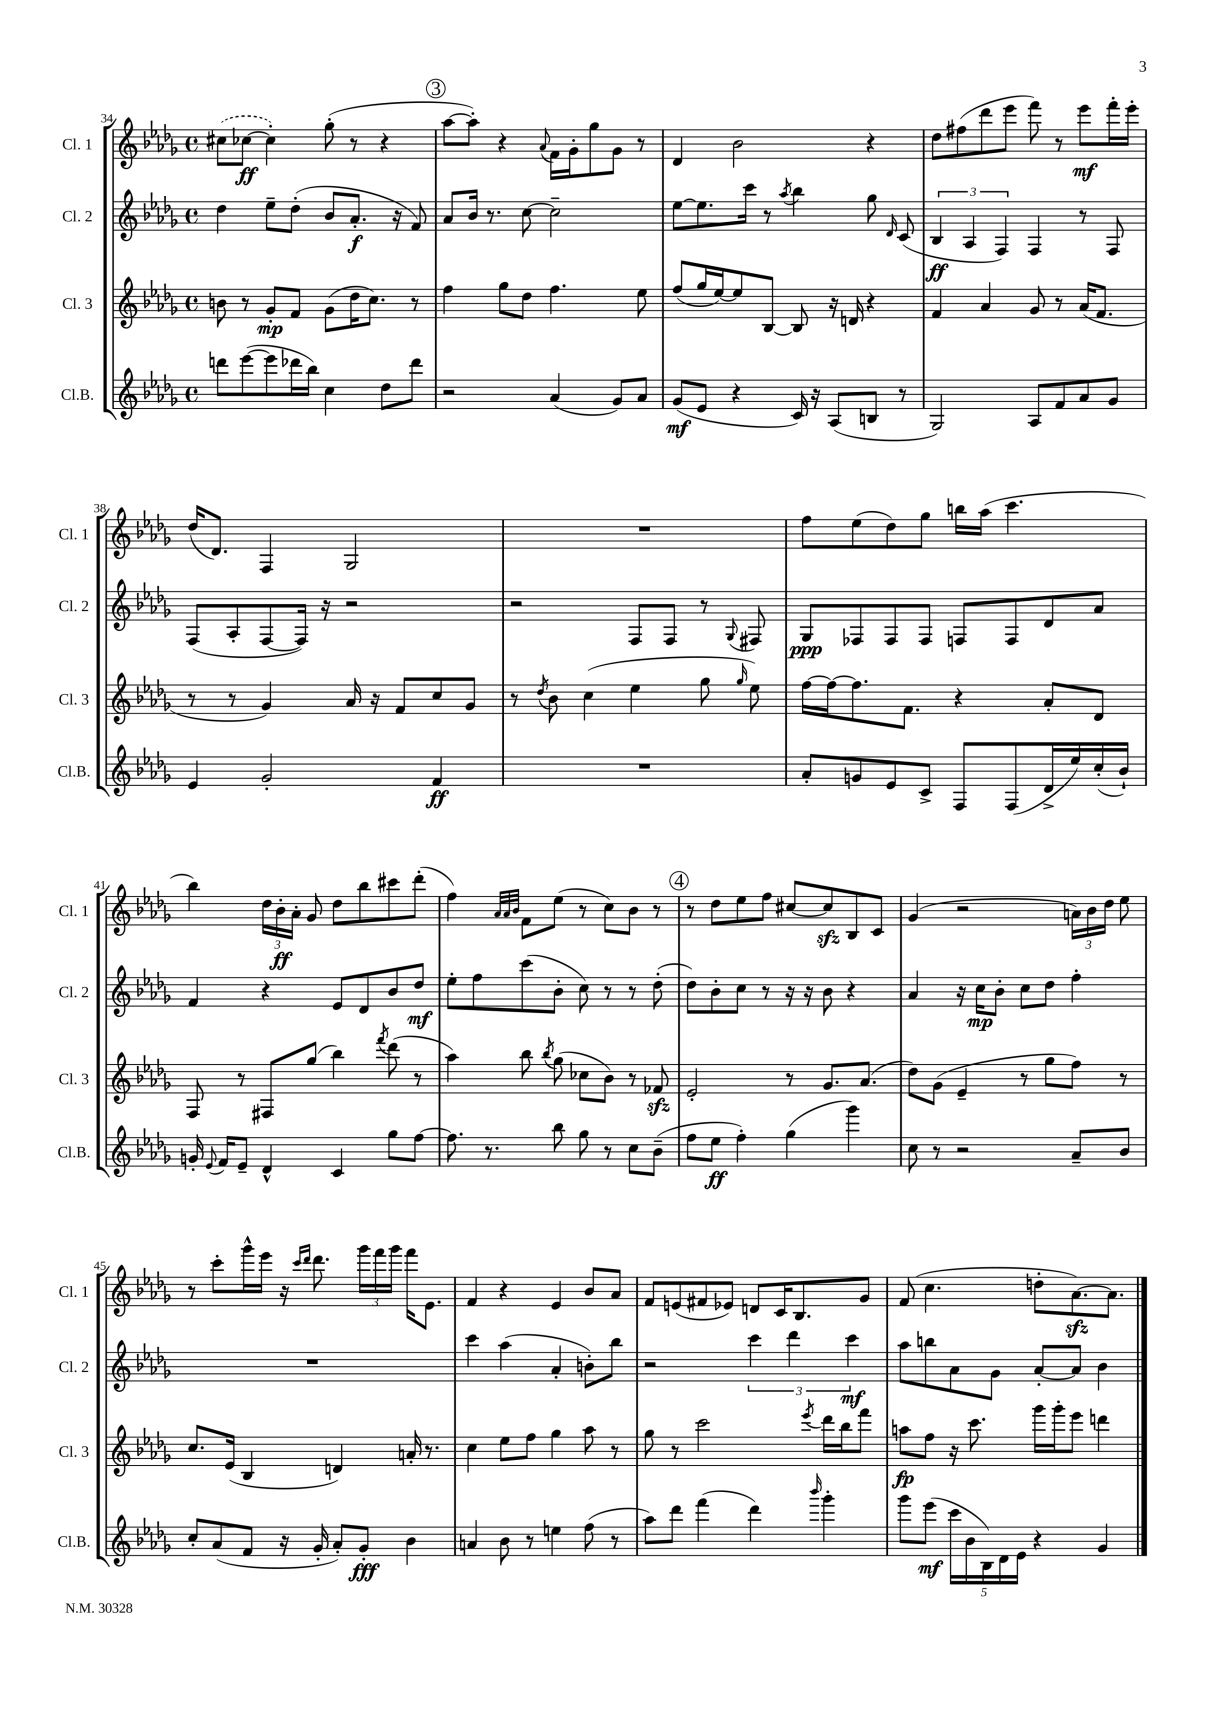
<<
\new StaffGroup <<
\new Staff = "s0" \with { instrumentName = "Cl. 1" shortInstrumentName = "Cl. 1" } {
    \clef treble \key des \major \defaultTimeSignature \time 4/4
    \autoBeamOff \once \slurDashed cis''8[( ces''8]~\ff ces''4-.) ges''8-.( r8 r4 |
    \mark \markup { \circle "3" } aes''8[~ aes''8]-.) r4 \appoggiatura { aes'8 } f'16[ ges'16-. ges''8 ges'8] r8 |
    des'4 bes'2 r4 |
    des''8[ fis''8( des'''8 ees'''8] f'''8) r8 ees'''8[\mf f'''16-. ees'''16]-. |
    des''16[( des'8.]) f4 ges2 |
    R1 |
    f''8[ ees''8( des''8) ges''8] b''16[ aes''16]( c'''4. |
    bes''4) \tuplet 3/2 { des''16[ bes'16-.\ff aes'16]-. } ges'8 des''8[ bes''8 cis'''8 des'''8]-.( |
    f''4) \grace { aes'32[ aes'32 bes'32] } f'8[ ees''8]( r8 c''8[) bes'8] r8 |
    \mark \markup { \circle "4" } r8 des''8[ ees''8 f''8] cis''8[~ cis''8\sfz bes8 c'8] |
    ges'4( r2 \tuplet 3/2 { a'16[) bes'16 des''16] } ees''8 |
    r8 c'''8[-. ges'''16-^ ees'''16] r16 \grace { c'''16[ des'''16] } des'''8. \tuplet 3/2 { ges'''16[ f'''16 ges'''16] } f'''16[ ees'8.] |
    f'4 r4 ees'4 bes'8[ aes'8] |
    f'8[ e'8( fis'8 ees'8]) d'8[ c'16 bes8. ges'8] |
    f'8( c''4. d''8[-. aes'8.~\sfz) aes'8.] \bar "|." |
}
\new Staff = "s1" \with { instrumentName = "Cl. 2" shortInstrumentName = "Cl. 2" } {
    \clef treble \key des \major \defaultTimeSignature \time 4/4
    \autoBeamOff des''4 ees''8[-- des''8]-.( bes'8[ aes'8.]-.\f r16 f'8) |
    \mark \markup { \circle "3" } aes'8[ bes'16] r8. c''8~ c''2-- |
    ees''8[~ ees''8. c'''16] r8 \acciaccatura { aes''8 } bes''4 ges''8 \grace { des'16 } c'8( |
    \tuplet 3/2 { bes4\ff aes4 f4) } f4 r8 f8 |
    f8[( aes8-. f8~ f16]) r16 r2 |
    r2 f8[ f8] r8 \appoggiatura { ges8 } fis8 |
    ges8[\ppp fes8 fes8 fes8] f8[ f8 des'8 aes'8] |
    f'4 r4 ees'8[ des'8 bes'8 des''8]\mf |
    ees''8[-. f''8 c'''8( bes'8]-. c''8) r8 r8 des''8-.( |
    \mark \markup { \circle "4" } des''8[) bes'8-. c''8] r8 r16 r16 bes'8 r4 |
    aes'4 r16 c''16[\mp bes'8]-. c''8[ des''8] f''4-. |
    R1 |
    c'''4 aes''4( aes'4-. b'8[-.) bes''8] |
    r2 \tuplet 3/2 { c'''4 des'''4 c'''4\mf } |
    aes''8[ b''8 aes'8 ges'8] aes'8[~-. aes'8] bes'4 \bar "|." |
}
\new Staff = "s2" \with { instrumentName = "Cl. 3" shortInstrumentName = "Cl. 3" } {
    \clef treble \key des \major \defaultTimeSignature \time 4/4
    \autoBeamOff b'8 r8 ges'8[-.\mp f'8] ges'8[( des''16 c''8.]) r8 |
    \mark \markup { \circle "3" } f''4 ges''8[ des''8] f''4. ees''8 |
    f''8[( ges''16 ees''16~) ees''8 bes8]~ bes8 r16 d'16 r4 |
    f'4 aes'4 ges'8 r8 aes'16[( f'8.] |
    r8 r8 ges'4) aes'16 r16 f'8[ c''8 ges'8] |
    r8 \acciaccatura { des''8 } bes'8 c''4( ees''4 ges''8 \grace { ges''16 } ees''8) |
    f''16[~ f''16~ f''8. f'8.] r4 aes'8[-. des'8] |
    f8 r8 fis8[ ges''8]( bes''4) \acciaccatura { f'''8 } des'''8( r8 |
    aes''4) bes''8 \acciaccatura { bes''8 } ges''8( ces''8[ bes'8]) r8 fes'8\sfz |
    \mark \markup { \circle "4" } ees'2-. r8 ges'8.[ aes'8.]( |
    des''8[) ges'8]( ees'4-- r8 ges''8[ f''8]) r8 |
    c''8.[ ees'16]( bes4 d'4) a'16-. r8. |
    c''4 ees''8[ f''8] ges''4 aes''8 r8 |
    ges''8 r8 c'''2 \acciaccatura { ees'''8 } des'''16[ bes''16 f'''8] |
    a''8[\fp f''8] r16 c'''8. ges'''16[ ges'''16-. ees'''8] d'''4 \bar "|." |
}
\new Staff = "s3" \with { instrumentName = "Cl.B." shortInstrumentName = "Cl.B." } {
    \clef treble \key des \major \defaultTimeSignature \time 4/4
    \autoBeamOff d'''8[ ees'''8~( ees'''8 des'''16 bes''16]) c''4 des''8[ des'''8] |
    \mark \markup { \circle "3" } r2 aes'4( ges'8[) aes'8] |
    ges'8[\mf( ees'8] r4 c'16) r16 aes8[( b8] r8 |
    ges2) aes8[ f'8 aes'8 ges'8] |
    ees'4 ges'2-. f'4\ff |
    R1 |
    aes'8[-. g'8 ees'8 c'8]-> f8[ f8( des'16-> ees''16) c''16-.( bes'16]-!) |
    g'16-. \appoggiatura { ees'8 } f'16[ ees'8]-- des'4-^ c'4 ges''8[ f''8]~ |
    f''8. r8. bes''8 ges''8 r8 c''8[ bes'8]--( |
    \mark \markup { \circle "4" } f''8[ ees''8]\ff f''4-.) ges''4( ges'''4) |
    c''8 r8 r2 aes'8[-- bes'8] |
    c''8[-. aes'8( f'8] r16 ges'16-. aes'8[-.) ges'8]-.\fff bes'4 |
    a'4 bes'8 r8 e''4 f''8( r8 |
    aes''8[) des'''8] f'''4( des'''4) \grace { bes'''16 } ges'''4-. |
    ges'''8[ ees'''8]\mf( \tuplet 5/4 { c'''16[ bes'16 bes16) des'16 ees'16] } r4 ges'4 \bar "|." |
}
>>
>>
\layout { \context { \Score currentBarNumber = #34 } }
